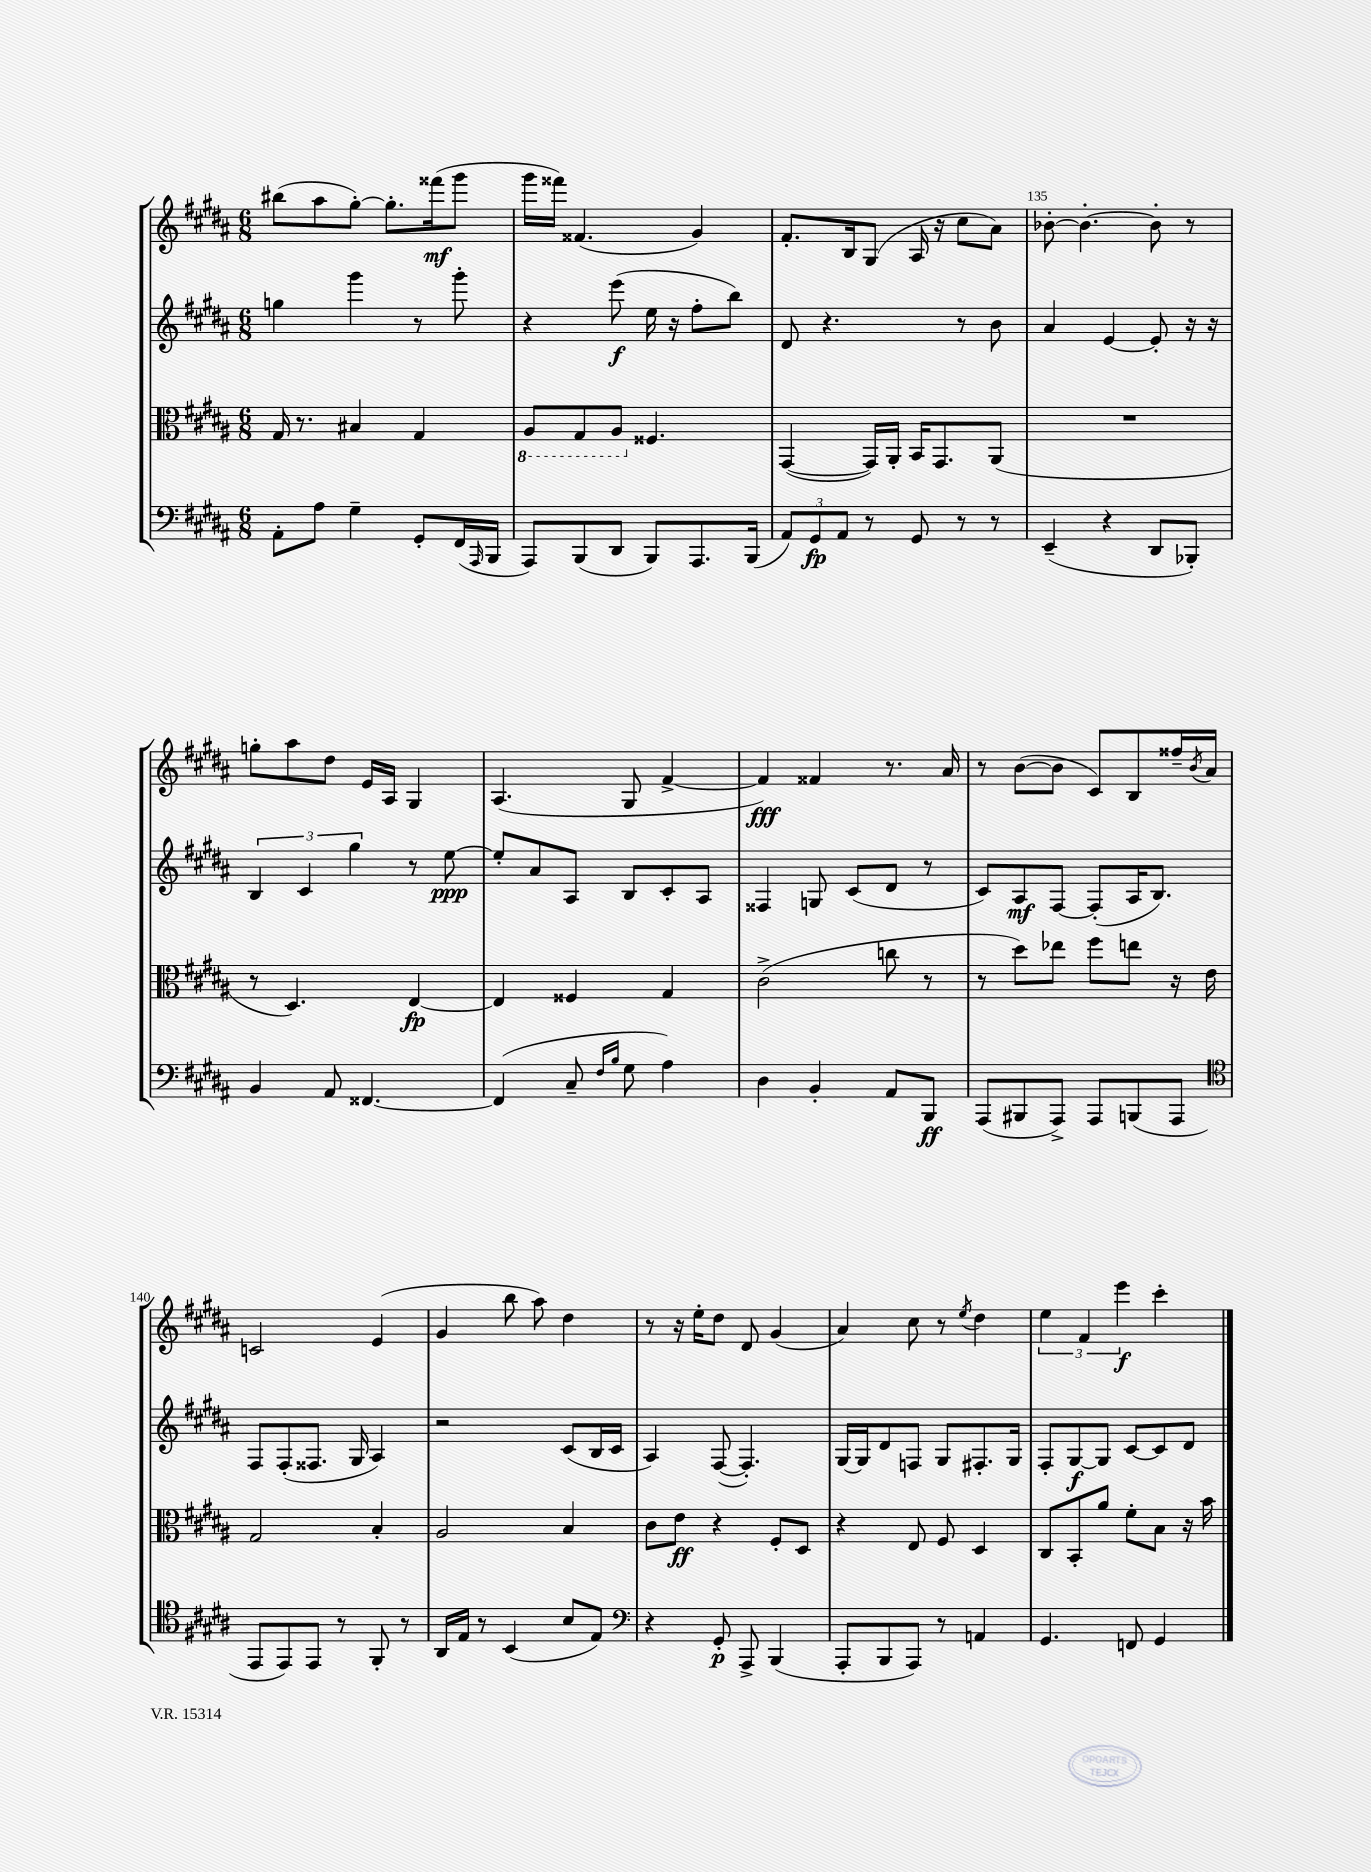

**kern	**kern	**kern	**kern
*staff4	*staff3	*staff2	*staff1
*clefF4	*clefC3	*clefG2	*clefG2
*k[f#c#g#d#a#]	*k[f#c#g#d#a#]	*k[f#c#g#d#a#]	*k[f#c#g#d#a#]
*M6/8	*M6/8	*M6/8	*M6/8
8AA#'\L	16G#/	4gg\	(8bb#\L
.	8.r	.	.
8A#\J	.	.	8aa#\
4G#~\	4B#/	4ggg#\	[8gg#'\J)
.	.	.	8.gg#'\]L
8GG#'/L	4G#/	8r	.
.	.	.	(16fff##\k
(16FF#/L	.	8ggg#'\	8ggg#\J
16qqAAA#/	.	.	.
16BBB/JJ	.	.	.
=	=	=	=
8AAA#/L)	8AA#/L	4r	16ggg#\LL
.	.	.	16fff##\JJ)
(8BBB/	8GG#/	.	(4.f##/
8DD#/J	8AA#/J	(8eee\	.
8BBB/L)	4.F##/	16ee\	.
.	.	16r	.
8.AAA#/	.	8ff#'\L	4g#/)
.	.	8bb\J)	.
(16BBB/Jk	.	.	.
=	=	=	=
12AA#/L)	([4GG#/	8d#/	8.f#'/L
12GG#/	.	.	.
.	.	4.r	.
12AA#/J	.	.	.
.	.	.	16B/k
8r	16GG#/]LL)	.	(8G#/J
.	16AA#'/JJ	.	.
8GG#/	16BB/LK	.	16A#/
.	8.GG#/	.	16r
8r	.	8r	8cc#\L
8r	(8AA#/J	8b\	8a#\J)
=	=	=	=
(4EE~/	2.r	4a#/	[8b-'\
.	.	.	4.b-'\_
4r	.	[4e/	.
8DD#/L	.	8e'/]	8b-'\]
8BBB-'/J)	.	16r	8r
.	.	16r	.
=	=	=	=
4BB/	8r	6B/	8gg'\L
.	4.D#/)	.	8aa#\
.	.	6c#/	.
8AA#/	.	.	8dd#\J
.	.	6gg#\	.
[4.FF##/	.	.	16e/LL
.	.	.	16A#/JJ
.	[4E/	8r	4G#/
.	.	[8ee\	.
=	=	=	=
(4FF##/]	4E/]	8ee'/]L	(4.A#/
.	.	8a#/	.
8C#~/	4F##/	8A#/J	.
16qqF#/LL	.	.	.
16qqB/JJ	.	.	.
8G#\	.	8B/L	8G#/
4A#\)	4G#/	8c#'/	[4f#^/
.	.	8A#/J	.
=	=	=	=
4D#\	(2c#^\	4F##/	4f#/])
4BB'/	.	8G/	4f##/
.	.	(8c#/L	.
8AA#/L	8cc\	8d#/J	8.r
8BBB/J	8r	8r	.
.	.	.	16a#/
=	=	=	=
(8AAA#/L	8r	8c#/L)	8r
8BBB#/	8dd#\L)	8A#/	([8b\L
8AAA#^/J)	8ee-\J	[8F#/J	8b\]J
8AAA#/L	8ff#\L	(8F#'/]L	8c#/L)
(8BBB/	8ee\J	16A#/K	8B/
.	.	8.B/J)	.
8AAA#/J	16r	.	16ff##~/L
.	.	.	8qb/
.	16e\	.	16a#/JJ
=	=	=	=
*clefC4	*	*	*
8EE/L	2G#/	8F#/L	2c/
8EE/)	.	(8F#'/	.
8EE/J	.	8.F##/J	.
8r	.	.	.
.	.	16G#/	.
8FF#'/	4B'/	4A#/)	(4e/
8r	.	.	.
=	=	=	=
16AA#/LL	2A#/	2r	4g#/
16E/JJ	.	.	.
8r	.	.	.
(4BB/	.	.	8bb\
.	.	.	8aa#\)
8B/L	4B/	(8c#/L	4dd#\
8E/J)	.	16B/L	.
.	.	16c#/JJ	.
=	=	=	=
*clefF4	*	*	*
4r	8c#\L	4A#/)	8r
.	8e\J	.	16r
.	.	.	16ee'\LK
8GG#'/	4r	([8F#/	8dd#\J
8AAA#^/	.	4.F#'/])	8d#/
(4BBB/	8F#'/L	.	(4g#/
.	8D#/J	.	.
=	=	=	=
8AAA#'/L	4r	[16G#/LL	4a#/)
.	.	16G#/]J	.
8BBB/	.	8d#/	.
8AAA#/J)	8E/	8F/J	8cc#\
8r	8F#/	8G#/L	8r
.	.	.	8qee/
4AA/	4D#/	8.F#'/	4dd#\
.	.	16G#/Jk	.
=	=	=	=
4.GG#/	8C#/L	8F#'/L	6ee\
.	8BB'/	[8G#/	.
.	.	.	6f#/
.	8a#/J	8G#/]J	.
.	.	.	6eee\
8FF/	8f#'\L	[8c#/L	.
4GG#/	8B\J	8c#/]	4ccc#'\
.	16r	8d#/J	.
.	16b\	.	.
==	==	==	==
*-	*-	*-	*-
